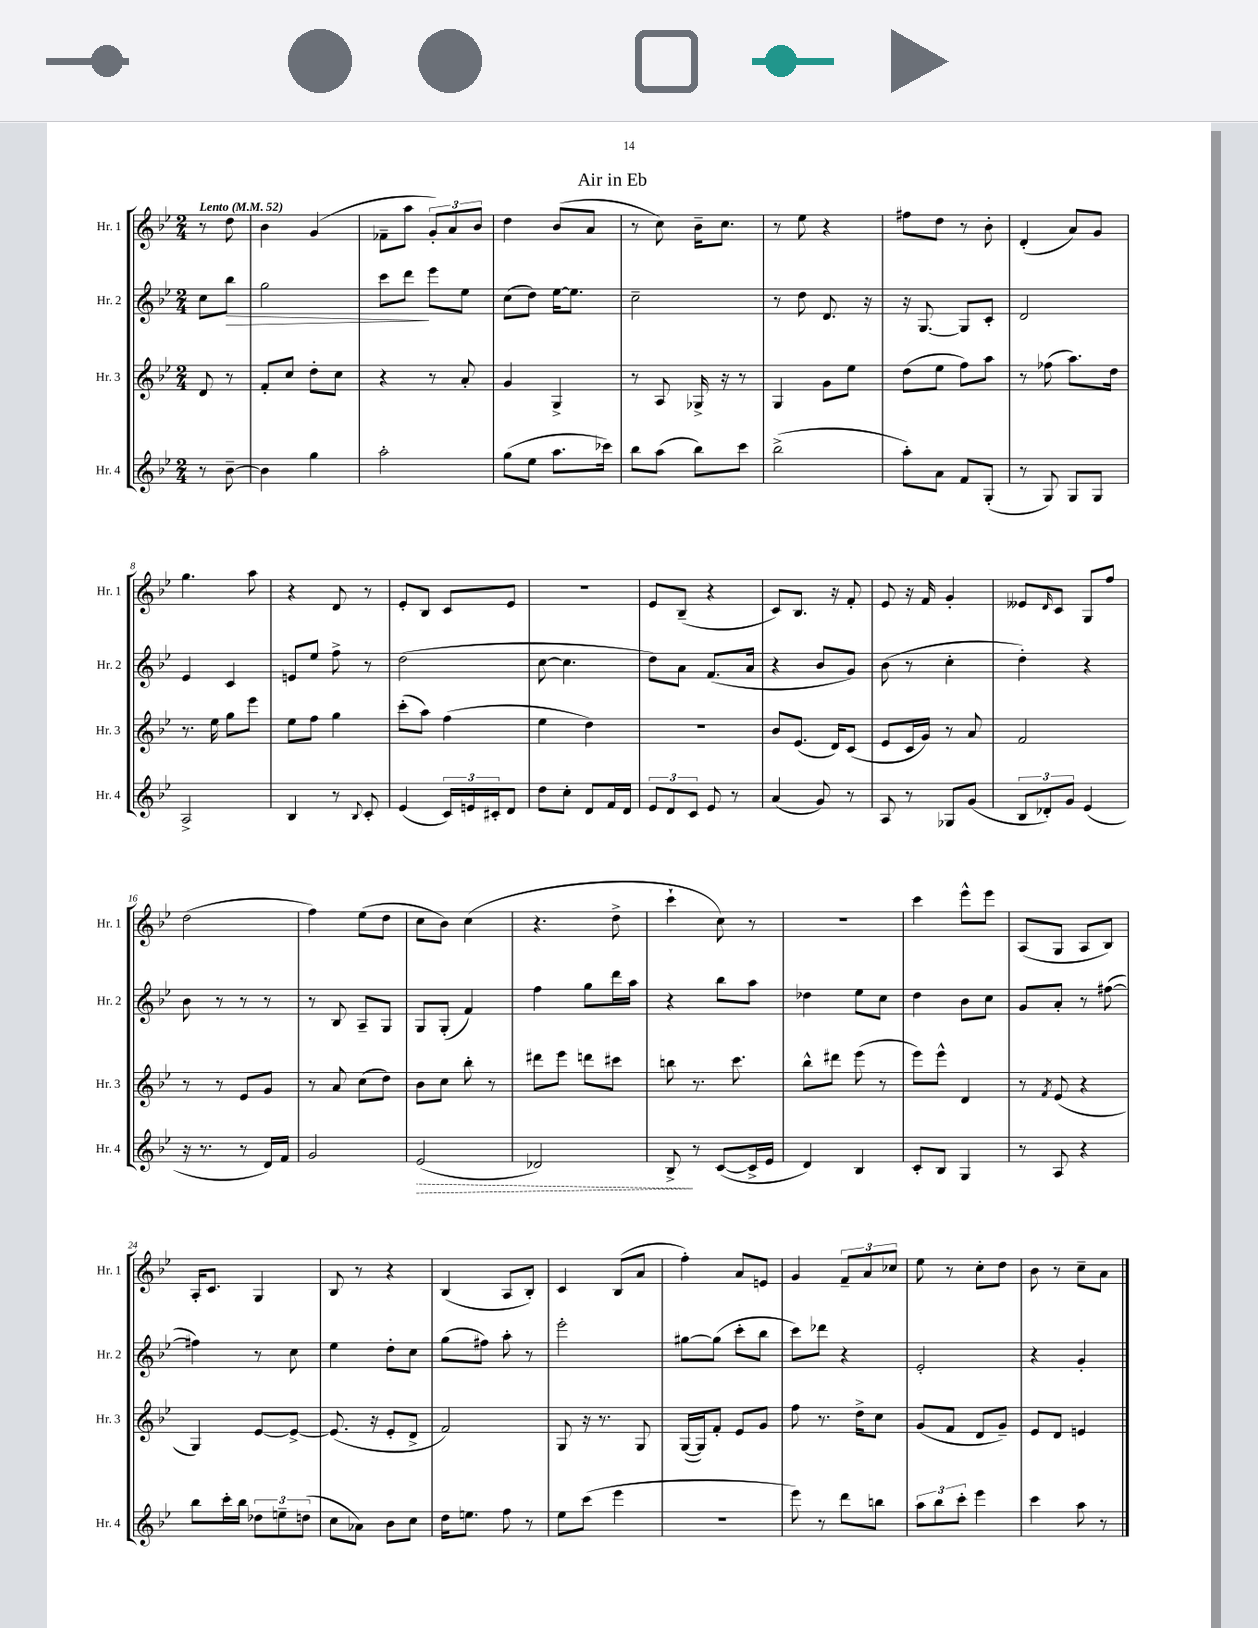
\header { title = "Air in Eb" }
<<
\new StaffGroup <<
\new Staff = "s0" \with { instrumentName = "Hr. 1" shortInstrumentName = "Hr. 1" } {
    \clef treble \key bes \major \numericTimeSignature \time 2/4 \partial 4 \tempo "Lento" 4 = 52
    r8 d''8 |
    bes'4 g'4( |
    fes'8-- a''8 \tuplet 3/2 { g'8-.) a'8 bes'8 } |
    d''4 bes'8( a'8 |
    r8 c''8) bes'16-- c''8. |
    r8 ees''8 r4 |
    fis''8 d''8 r8 bes'8-. |
    d'4-.( a'8) g'8 |
    g''4. a''8 |
    r4 d'8 r8 |
    ees'8-. bes8 c'8 ees'8 |
    R2 |
    ees'8 bes8--( r4 |
    c'8) bes8. r16 f'8-. |
    ees'8 r16 f'16 g'4-. |
    eeses'8 \grace { d'16 } c'8 g8 f''8 |
    d''2( |
    f''4) ees''8( d''8 |
    c''8 bes'8) c''4( |
    r4. d''8-> |
    c'''4-! c''8) r8 |
    r2 |
    c'''4 ees'''8-^ ees'''8 |
    a8( g8 a8 bes8) |
    a16-. c'8. g4 |
    bes8 r8 r4 |
    bes4( a8 bes8-.) |
    c'4 bes8( a'8 |
    f''4-.) a'8 e'8 |
    g'4 \tuplet 3/2 { f'8-- a'8 ces''8 } |
    ees''8 r8 c''8-. d''8 |
    bes'8 r8 c''8-- a'8 \bar "|." |
}
\new Staff = "s1" \with { instrumentName = "Hr. 2" shortInstrumentName = "Hr. 2" } {
    \clef treble \key bes \major \numericTimeSignature \time 2/4 \partial 4
    c''8 bes''8\> |
    g''2 |
    c'''8 d'''8\! ees'''8 ees''8 |
    c''8( d''8) ees''16~ ees''8. |
    c''2-- |
    r8 d''8 d'8. r16 |
    r16 g8.~ g8 c'8-. |
    d'2 |
    ees'4 c'4 |
    e'8 ees''8 f''8-> r8 |
    d''2( |
    c''8~ c''4. |
    d''8) a'8 f'8.( a'16 |
    r4 bes'8 g'8) |
    bes'8( r8 c''4-. |
    d''4-.) r4 |
    bes'8 r8 r8 r8 |
    r8 bes8 a8-- g8 |
    g8 g8-.( f'4) |
    f''4 g''8 d'''16 a''16 |
    r4 bes''8 a''8 |
    des''4 ees''8 c''8 |
    d''4 bes'8 c''8 |
    g'8 a'8-. r8 fis''8~( |
    fis''4) r8 c''8 |
    ees''4 d''8-. c''8 |
    g''8( fis''8) a''8-. r8 |
    ees'''2-. |
    gis''8~ gis''8( c'''8-. bes''8 |
    c'''8) des'''8 r4 |
    ees'2-. |
    r4 g'4-. \bar "|." |
}
\new Staff = "s2" \with { instrumentName = "Hr. 3" shortInstrumentName = "Hr. 3" } {
    \clef treble \key bes \major \numericTimeSignature \time 2/4 \partial 4
    d'8 r8 |
    f'8-. c''8 d''8-. c''8 |
    r4 r8 a'8-. |
    g'4 g4-> |
    r8 a8 ges16-> r16 r8 |
    g4 g'8 ees''8 |
    d''8( ees''8 f''8) a''8 |
    r8 fes''8( a''8.) d''16 |
    r8. ees''16 g''8 ees'''8 |
    ees''8 f''8 g''4 |
    c'''8-.( a''8) f''4( |
    ees''4 d''4) |
    R2 |
    bes'8 ees'8.( d'16) c'8( |
    ees'8 c'16 g'16) r8 a'8 |
    f'2 |
    r8 r8 ees'8 g'8 |
    r8 a'8 c''8( d''8) |
    bes'8 c''8 bes''8-. r8 |
    dis'''8 ees'''8 d'''8 cis'''8 |
    b''8 r8. c'''8. |
    bes''8-^ dis'''8 ees'''8( r8 |
    ees'''8) ees'''8-^ d'4 |
    r8 \acciaccatura { f'8 } ees'8( r4 |
    g4) ees'8~ ees'8~-> |
    ees'8.( r16 ees'8-. d'8-> |
    f'2) |
    g8 r16 r8. g8 |
    g16~( g16) f'8-. ees'8 g'8 |
    f''8 r8. d''16-> c''8 |
    g'8( f'8 d'8 g'8--) |
    ees'8 d'8 e'4 \bar "|." |
}
\new Staff = "s3" \with { instrumentName = "Hr. 4" shortInstrumentName = "Hr. 4" } {
    \clef treble \key bes \major \numericTimeSignature \time 2/4 \partial 4
    r8 bes'8~-- |
    bes'4 g''4 |
    a''2-. |
    g''8( ees''8 a''8. ces'''16) |
    bes''8 a''8( bes''8) c'''8 |
    bes''2->( |
    a''8-.) a'8 f'8 g8-.( |
    r8 g8) g8 g8 |
    a2-> |
    bes4 r8 \appoggiatura { bes8 } c'8-. |
    ees'4( \tuplet 3/2 { c'16) e'16 cis'16-. } d'8 |
    d''8 c''8-. d'8 f'16 d'16 |
    \tuplet 3/2 { ees'8 d'8 c'8 } ees'8 r8 |
    a'4( g'8) r8 |
    a8 r8 ges8 g'8( |
    \tuplet 3/2 { bes8 des'8-.) g'8 } ees'4( |
    r16 r8. r8 d'16) f'16 |
    g'2 |
    \once \override Hairpin.style = #'dashed-line ees'2\>( |
    des'2) |
    bes8->\! r8 c'8~( c'16-> ees'16 |
    d'4) bes4 |
    c'8-. bes8 g4 |
    r8 a8 r4 |
    bes''8 c'''16-. bes''16 \tuplet 3/2 { des''8 e''8-- d''8( } |
    c''8 aes'8) bes'8 c''8 |
    d''16 e''8. f''8 r8 |
    ees''8 c'''8( ees'''4 |
    r2 |
    ees'''8) r8 d'''8 b''8 |
    \tuplet 3/2 { a''8 bes''8 c'''8-. } ees'''4 |
    c'''4 a''8 r8 \bar "|." |
}
>>
>>
